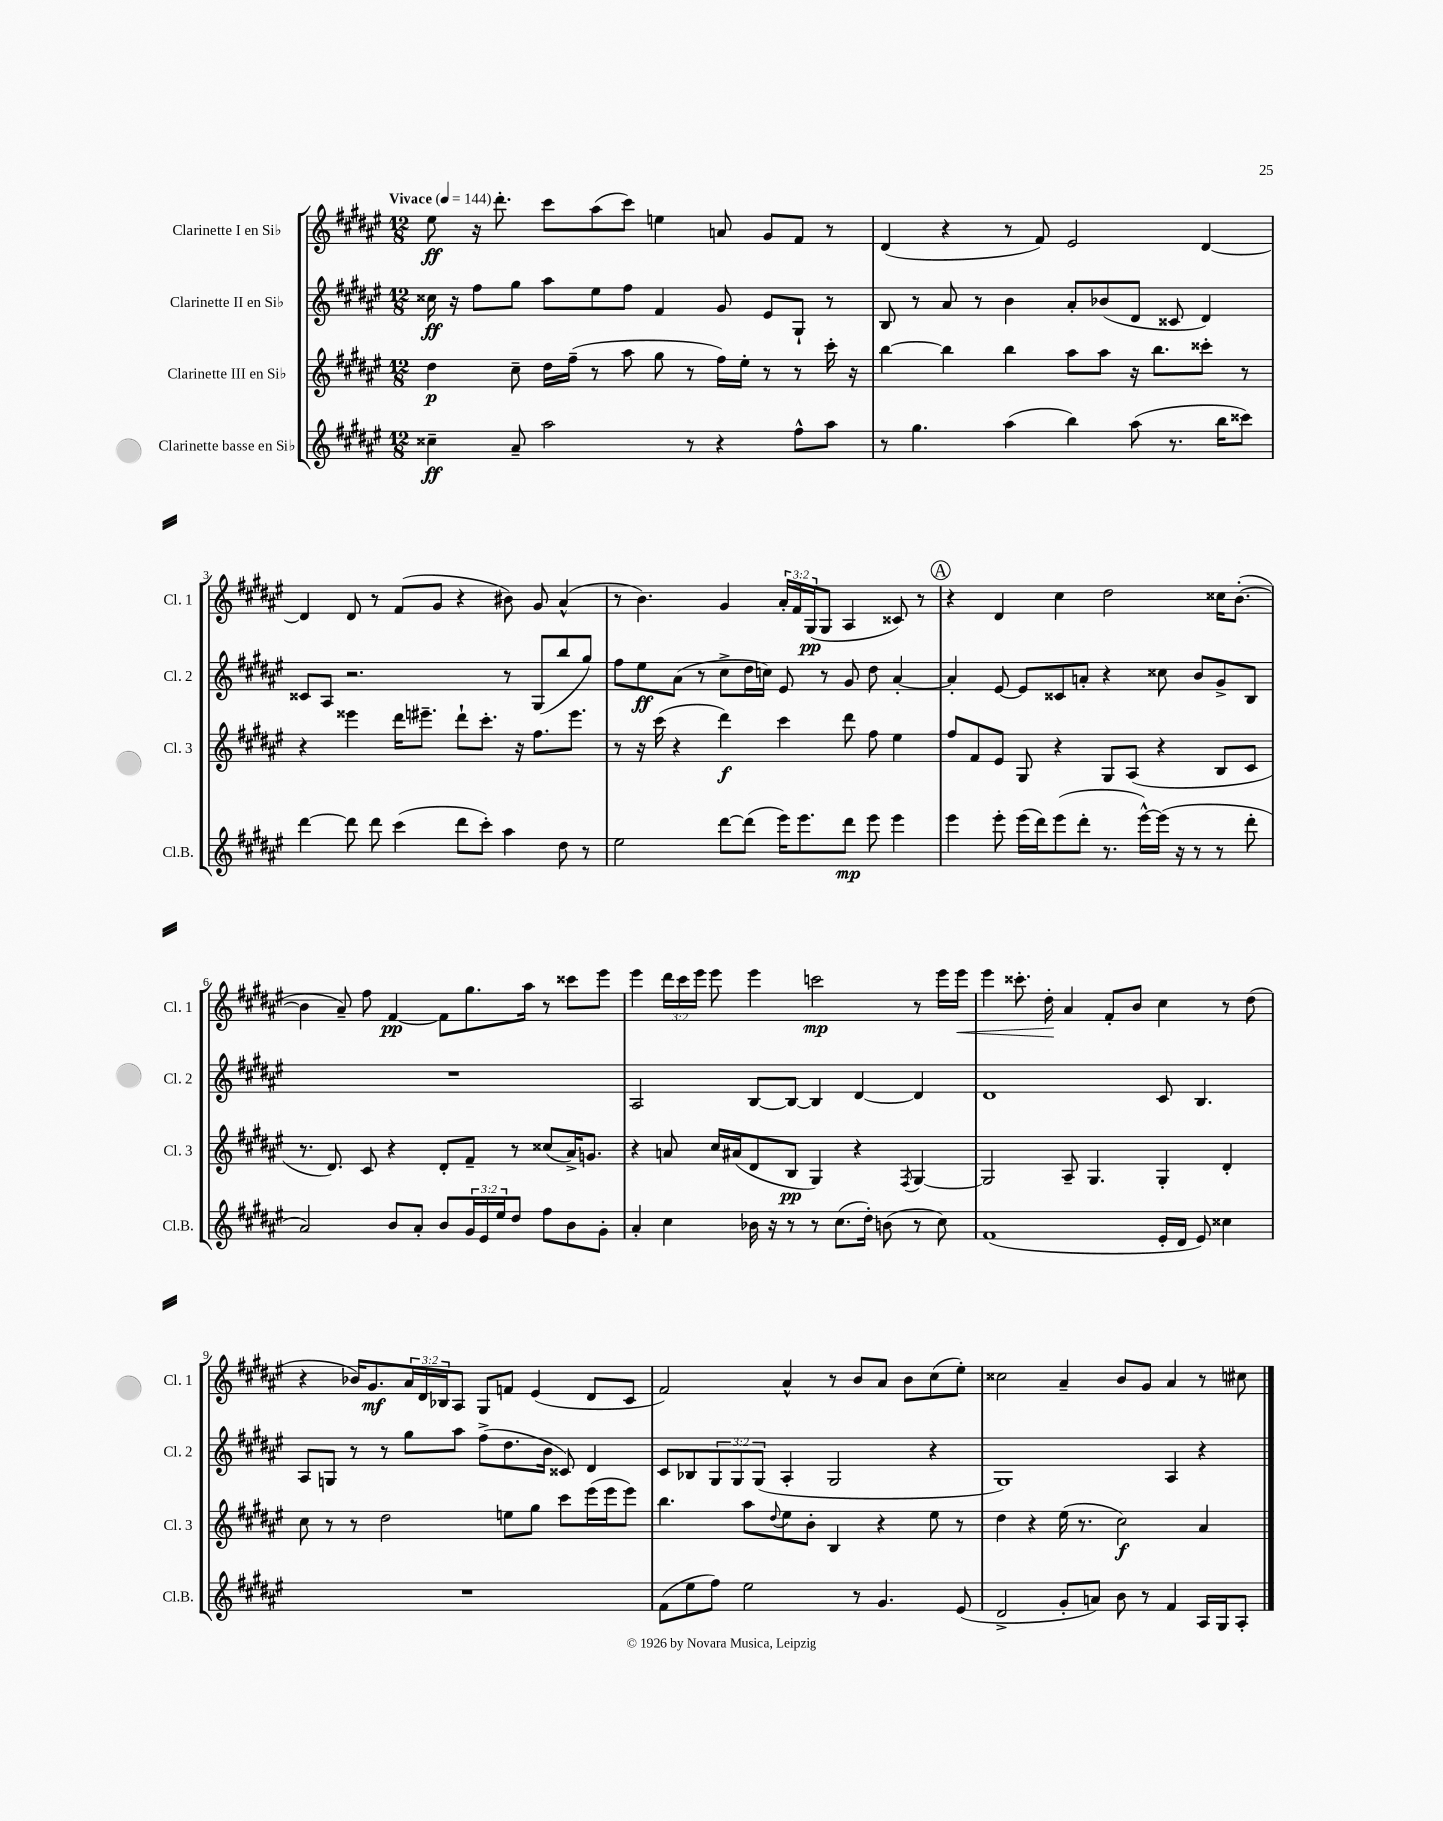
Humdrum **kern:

**kern	**kern	**kern	**kern
*staff4	*staff3	*staff2	*staff1
*clefG2	*clefG2	*clefG2	*clefG2
*k[f#c#g#d#a#e#]	*k[f#c#g#d#a#e#]	*k[f#c#g#d#a#e#]	*k[f#c#g#d#a#e#]
*M12/8	*M12/8	*M12/8	*M12/8
*MM144	*MM144	*MM144	*MM144
4cc##~	4dd#	16cc##	8ee#
.	.	16r	.
.	.	8ff#	16r
.	.	.	8.ddd#'
8a#~	8cc#~	8gg#	.
2aa#	16dd#	8aa#	8ccc#
.	(16ff#~	.	.
.	8r	8ee#	(8aa#
.	8aa#	8ff#	8ccc#)
.	8gg#	4f#	4ee
8r	8r	.	.
4r	16ff#)	8g#	8a
.	16ee#'	.	.
.	8r	8e#	8g#
8ff#^^	8r	8G#`	8f#
8aa#	16ccc#'	8r	8r
.	16r	.	.
=	=	=	=
8r	[4bb	8B	(4d#
4.gg#	.	8r	.
.	4bb]	8a#	4r
.	.	8r	.
(4aa#	4bb	4b	8r
.	.	.	8f#)
4bb)	8aa#	8a#'	2e#
.	8aa#	(8b-	.
(8aa#	16r	8d#	.
.	8.bb	.	.
8.r	.	8c##	.
.	8ccc##'	4d#)	[4d#
16bb	.	.	.
8ccc##)	8r	.	.
=	=	=	=
[4ddd#	4r	8c##	4d#]
.	.	8A#	.
8ddd#]	4eee##	2.r	8d#
8ddd#	.	.	8r
(4ccc#	16ddd#	.	(8f#
.	8.eee#~	.	.
.	.	.	8g#
8ddd#	8ddd#`	.	4r
8ccc#')	8.ccc#'	.	.
4aa#	.	8r	8b#)
.	16r	.	.
.	8.ff#	(8G#	8g#
8dd#	.	8bb	(4a#^^
.	8.eee#	.	.
8r	.	8gg#)	.
=	=	=	=
2ee#	8r	8ff#	8r
.	16r	8ee#	4.b)
.	(16ccc#	.	.
.	4r	(8a#	.
.	.	8r	.
[8ddd#	4ddd#)	8cc#^	4g#
(8ddd#]	.	16dd#	.
.	.	16cc)	.
16eee#)	4ccc#	8e#	24a#'
.	.	.	24f#
8.eee#	.	.	.
.	.	.	(24G#
.	.	8r	8G#
8ddd#	8ddd#	8g#	4A#
8eee#	8ff#	8dd#	.
4eee#	4ee#	[4a#'	8c##)
.	.	.	8r
=	=	=	=
4eee#	8ff#	4a#']	4r
.	8f#	.	.
8eee#'	8e#	[8e#	4d#
(16eee#	8G#	8e#]	.
16ddd#)	.	.	.
(8eee#	4r	8c##	4cc#
8ddd#'	.	8a'	.
8.r	8G#	4r	2dd#
.	(8A#	.	.
[16eee#^^)	.	.	.
(16eee#]	4r	8cc##	.
16r	.	.	.
8r	.	8b	.
8r	8B	8g#^	16cc##
.	.	.	([8.b'
8ddd#'	8c#	8B	.
=	=	=	=
2a#)	8.r	1.r	4b]
.	8.d#)	.	.
.	.	.	8a#~)
.	8c#	.	8ff#
8b	4r	.	[4f#
8a#'	.	.	.
8b	8d#'	.	8f#]
24g#	8f#~	.	8.gg#
24e#	.	.	.
24ee#	.	.	.
8dd#	8r	.	.
.	.	.	16aa#
8ff#	(8cc##	.	8r
8b	16a#^)	.	8ccc##
.	8.g	.	.
8g#'	.	.	8eee#
=	=	=	=
4a#'	4r	2A#	4eee#
4cc#	8a	.	24ddd#
.	.	.	24ccc#
.	.	.	24eee#
.	16cc#	.	8eee#
.	(16a#	.	.
16b-	8d#	[8B	4eee#
16r	.	.	.
8r	8B	8B_	.
8r	4G#)	4B]	2ccc
(8.cc#	.	.	.
.	4r	[4d#	.
16dd#')	.	.	.
(8b	.	.	.
.	8qF#	.	.
8r	[4G#	4d#]	8r
8cc#)	.	.	16eee#
.	.	.	16eee#
=	=	=	=
(1f#	2G#]	1d#	4eee#
.	.	.	8.ccc##'
.	.	.	16dd#'
.	8A#~	.	4a#
.	4.G#	.	.
.	.	.	8f#'
.	.	.	8b
16e#'	4G#'	8c#	4cc#
16d#	.	.	.
8e#)	.	4.B	.
4cc##	4d#'	.	8r
.	.	.	(8dd#
=	=	=	=
1.r	8cc#	8A#	4r
.	8r	8G	.
.	8r	8r	16b-)
.	.	.	8.g#
.	2dd#	8r	.
.	.	8gg#	24a#
.	.	.	24d#
.	.	.	24B-
.	.	8aa#	8A#
.	.	(8ff#^	8G#
.	8ee	8.dd#	8f
.	8gg#	.	(4e#
.	.	16b	.
.	8ccc#	8c##)	.
.	(16eee#	4d#	8d#
.	16eee#	.	.
.	8eee#)	.	8c#
=	=	=	=
(8f#	4.bb	8c#	2f#)
8ee#	.	8B-	.
8ff#)	.	12G#	.
.	.	12G#	.
2ee#	8aa#	.	.
.	.	(12G#	.
.	8qqdd#	.	.
.	8ee#	4A#'	4a#^^
.	8b'	.	.
.	4B	2G#	8r
8r	.	.	8b
4.g#	4r	.	8a#
.	.	.	8b
.	8ee#	4r	(8cc#
(8e#	8r	.	8ee#')
=	=	=	=
2d#^	4dd#	1G#)	2cc##
.	4r	.	.
8g#'	(16ee#	.	4a#~
.	8.r	.	.
8a)	.	.	.
8b	2cc#)	.	8b
8r	.	.	8g#
4f#	.	4A#	4a#
16A#	4a#	4r	8r
16G#	.	.	.
8A#'	.	.	8cc#
==	==	==	==
*-	*-	*-	*-
